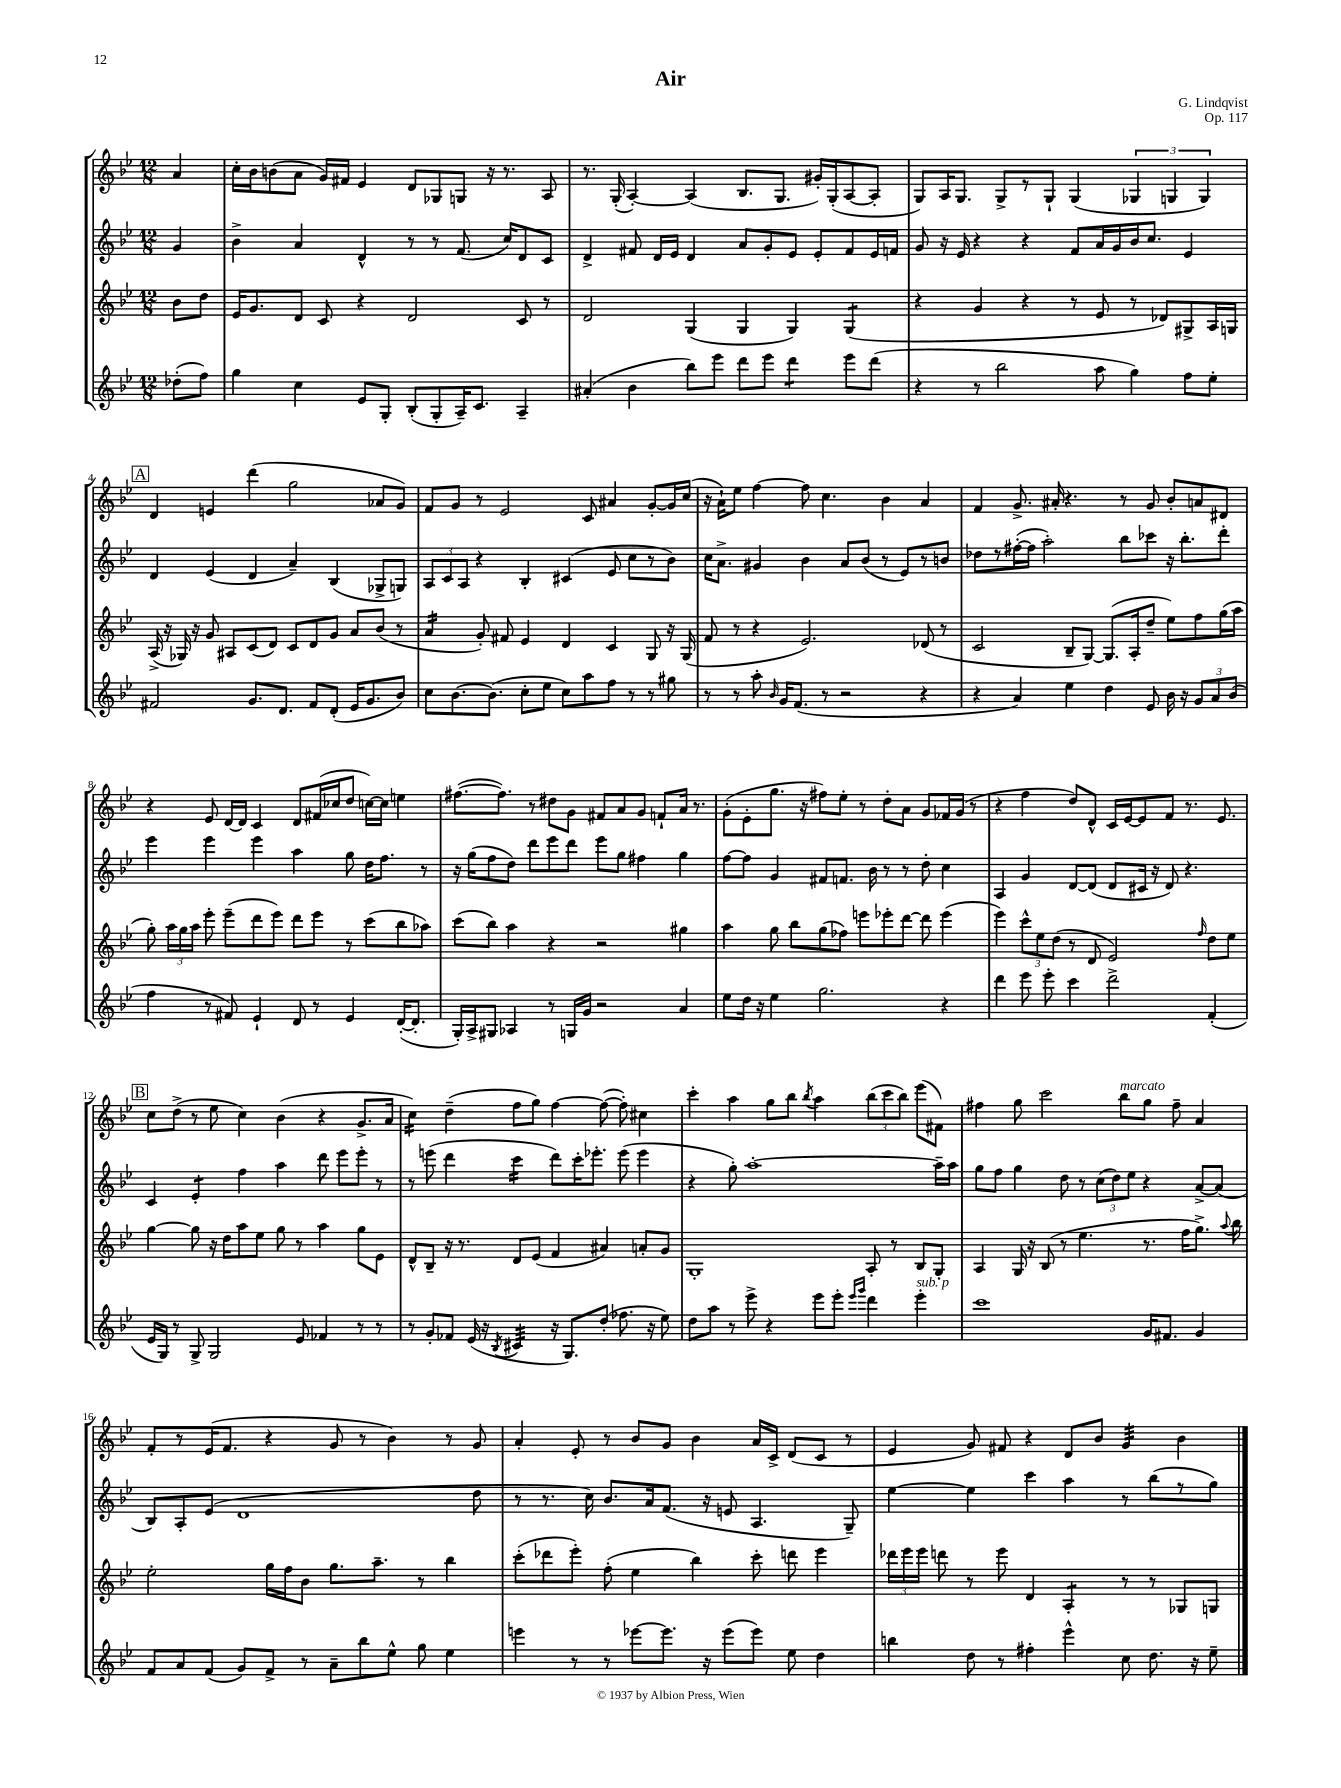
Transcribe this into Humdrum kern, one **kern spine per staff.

**kern	**kern	**kern	**kern
*staff4	*staff3	*staff2	*staff1
*clefG2	*clefG2	*clefG2	*clefG2
*k[b-e-]	*k[b-e-]	*k[b-e-]	*k[b-e-]
*M12/8	*M12/8	*M12/8	*M12/8
(8dd-'	8b-	4g	4a
8ff)	8dd	.	.
=	=	=	=
4gg	16e-	4b-^	16cc'
.	8.g	.	16b-
.	.	.	(8b
4cc	8d	4a	8a
.	8c	.	16g)
.	.	.	16f#
8e-	4r	4d^^	4e-
8G'	.	.	.
(8B-'	2d	8r	8d
8G'	.	8r	8G-
16A~)	.	(8.f	8G
8.c	.	.	.
.	.	.	16r
.	.	16cc)	8.r
4A~	8c	8d	.
.	8r	8c	8A
=	=	=	=
(4a#'	2d	4d^	8.r
.	.	.	(16G'
4b-	.	8f#	[4A')
.	.	16d	.
.	.	16e-	.
8bb-)	(4G	4d	(4A]
8eee-	.	.	.
8ddd	4G	8a	8.B-
8eee-	.	8g'	.
.	.	.	8.G
4ddd	4G)	8e-	.
.	.	8e-'	16g#')
.	.	.	(16G'
8eee-	(4G	8f#	[8A
(8ddd	.	16e-	8A']
.	.	16f	.
=	=	=	=
4r	4r	8g	8G)
.	.	16r	16A
.	.	16e-	8.G
8r	4g	4r	.
2bb-	.	.	8G^
.	4r	4r	8r
.	.	.	8G`
.	8r	8f	(4G
8aa	8e-	16a	.
.	.	16g	.
4gg)	8r	16b-	6G-
.	.	8.cc	.
.	8d-)	.	.
.	.	.	6G
8ff	8G#^	4e-	.
.	.	.	6G)
8ee-'	16A	.	.
.	16G	.	.
=	=	=	=
2f#	(16A^	4d	4d
.	16r	.	.
.	16G-)	.	.
.	16r	.	.
.	8g	(4e-	4e
.	8A#	.	.
8.g	(8c	4d	(4ddd
.	8d)	.	.
8.d	.	.	.
.	8c	4a~)	2gg
8f#	8d	.	.
(8d'	8g	(4B-	.
16e-	8a	.	.
8.g	.	.	.
.	(8b-	8G-^	8a-
8b-)	8r	8G)	8g)
=	=	=	=
8cc	4a	12A	8f
.	.	12c	.
[8.b-	.	.	8g
.	.	12A	.
.	8g')	4r	8r
(8.b-]	.	.	.
.	8f#	.	2e-
8cc'	4e-	4B-'	.
8ee-	.	.	.
8cc)	4d	(4c#	.
8aa	.	.	8c
8ff	4c	8e-	4a#
8r	.	8cc	.
8r	8G	8r	[8g'
8gg#	16r	8b-)	16g]
.	(16G	.	(16cc
=	=	=	=
8r	8f	16cc	16r
.	.	8.a^	16a`)
8r	8r	.	8ee-
8aa'	4r	4g#	[4ff
16qqb-	.	.	.
16g	.	.	.
(8.f	.	.	.
.	2.e-)	4b-	8ff]
8r	.	.	4.cc
2r	.	8a	.
.	.	(8b-	.
.	.	8r	4b-
.	.	8e-)	.
4r	(8d-	8r	4a
.	8r	8b	.
=	=	=	=
4r	2c	8dd-	4f
.	.	8r	.
4a)	.	([16ff#'	8.g^
.	.	16ff#]	.
.	.	2aa')	.
.	.	.	16a#'
4ee-	8B-~	.	4.r
.	[8G)	.	.
4dd	(8.G]	.	.
.	.	8bb-	8r
.	16A'	.	.
8e-	8dd~	8ccc-	8g
16b-	8ee-)	16r	8b-'
16r	.	8.bb-'	.
12g	8ff	.	8a
12a	.	.	.
.	(16gg	8ddd'	8d#
(12b-	.	.	.
.	16aa	.	.
=	=	=	=
4ff	8gg')	4eee-	4r
.	24aa	.	.
.	24gg	.	.
.	24aa	.	.
8r	8eee-'	4eee-	8e-
8f#)	(8eee-~	.	[16d
.	.	.	16d]
4e-`	8ddd	4eee-	4c
.	8eee-)	.	.
8d	8ddd	4aa	8d
8r	8eee-	.	(16f#
.	.	.	16cc-
4e-	8r	8gg	8dd
.	(8ccc	16dd	[16cc)
.	.	8.ff	16cc]
([16d'	8bb-	.	4ee
8.d']	.	.	.
.	8aa-)	8r	.
=	=	=	=
16G')	(8ccc	16r	([8.ff#
16A^	.	(16gg	.
8G#	8bb-)	8ff	.
.	.	.	8.ff#])
4A-	4aa	8dd)	.
.	.	8ddd	8r
8r	4r	8eee-	8dd#
16G	.	8ddd	8g
16g	.	.	.
2r	2r	8eee-	8f#
.	.	8gg	8a
.	.	4ff#	8g
.	.	.	8f`
4a	4gg#	4gg	16a
.	.	.	8.r
=	=	=	=
8ee-	4aa	[8ff	(8g'
16dd	.	8ff]	8e-'
16r	.	.	.
4ee-	8gg	4g	8.gg
.	8bb-	.	.
.	.	.	16r
2.gg	(8gg	8f#	8ff#)
.	8ff-)	8.f	8ee-'
.	8eee	.	8r
.	.	16b-	.
.	8eee-'	8r	8dd'
.	[8ddd	8r	8a
.	8ddd]	8dd'	8g
4r	(4eee-	4cc	16f-
.	.	.	(16g
.	.	.	8r
=	=	=	=
4ddd	4eee-)	4A	4r
8eee-	12ccc^^	4g	4ff
.	12ee-	.	.
8eee-'	.	.	.
.	(12dd	.	.
4ccc	8r	[8d	8dd)
.	8d	(8d]	8d^^
2ddd^	2e-)	8d	16c
.	.	.	[16e-
.	.	16c#	8e-]
.	.	16r	.
.	.	8d)	8f
.	.	4.r	8.r
.	16qqff	.	.
(4f'	8dd	.	.
.	.	.	8.e-
.	8ee-	.	.
=	=	=	=
16e-	[4gg	4c	8cc
16G)	.	.	.
8r	.	.	(8dd^
8G^	8gg]	4e-'	8r
2G	16r	.	8ee-
.	16dd	.	.
.	8aa	4ff	4cc)
.	8ee-	.	.
.	8gg	4aa	(4b-
8e-	8r	.	.
4f-	4aa	8ddd	4r
.	.	8eee-	.
8r	8gg	8eee-'	8.g^
8r	8e-	8r	.
.	.	.	16a
=	=	=	=
8r	8d^^	8r	4cc)
8g'	8B-~	(8eee	.
8f-	16r	4ddd	(4dd~
.	8.r	.	.
(16e-	.	.	.
16r	.	.	.
8qB-	.	.	.
4c#	8d	4ccc	8ff
.	(8e-	.	8gg)
16r	4f	8ddd)	[4ff
8.G)	.	.	.
.	.	16ccc'	.
.	.	8.eee-'	.
(8dd'	4a#)	.	(8ff_
8.ff-	.	(8eee-	8ff'])
.	8a'	4eee-	4cc#
16r	.	.	.
8ee-)	8g	.	.
=	=	=	=
8dd	1G'	4r	4ccc'
8aa	.	.	.
8r	.	8gg')	4aa
8eee-^	.	[1aa'	.
4r	.	.	8gg
.	.	.	8bb-
.	.	.	8qbb-
8eee-	.	.	4aa
8eee-'	.	.	.
16qqeee-	.	.	.
16qqggg	.	.	.
4ddd	8A'	.	(12bb-
.	.	.	12ccc
.	8r	.	.
.	.	.	12bb-)
4eee-'	8B-	.	(8eee-
.	8G'	16aa~]	8f#)
.	.	16aa	.
=	=	=	=
1ccc	4A	8gg	4ff#
.	.	8ff	.
.	16G	4gg	8gg
.	16r	.	.
.	(8B-	.	2ccc
.	8r	8dd	.
.	4.ee-	8r	.
.	.	(12cc	.
.	.	12dd)	.
.	.	.	8bb-
.	.	12ee-	.
16g	8.r	4r	8gg
8.f#	.	.	.
.	.	.	8ff#~
.	16ff	.	.
4g	8.gg^)	[8a^	4a
.	.	(8a]	.
.	8qqaa	.	.
.	16bb-	.	.
=	=	=	=
8f	2ee-'	8B-)	8f'
8a	.	8A'	8r
(8f	.	(8e-	(16e-
.	.	.	8.f
8g)	.	1d	.
8f^	16gg	.	4r
.	16ff	.	.
8r	8b-	.	.
8a~	8.gg	.	8g
8bb-	.	.	8r
.	8.aa~	.	.
8ee-^^	.	.	4b-)
8gg	8r	.	.
4ee-	4bb-	.	8r
.	.	8dd	8g
=	=	=	=
4eee	(8ccc'	8r	4a'
.	8ddd-	8.r	.
8r	8eee-')	.	8e-'
.	.	16cc)	.
8r	(8ff'	8.b-	8r
[8eee-	4ee-	.	8b-
.	.	16a	.
8.eee-]	.	(8.f	8g
.	4bb-)	.	4b-
16r	.	16r	.
(8eee-	.	8e	.
8eee-)	8ccc'	4.A	16a
.	.	.	16c^
8ee-	8ddd	.	(8d
4dd	4eee-	.	8c
.	.	8G~)	8r
=	=	=	=
4bb	24ddd-	[4ee-	4e-
.	24eee-	.	.
.	24eee-	.	.
.	8ddd	.	.
8dd	8r	4ee-]	8g)
8r	8eee-	.	8f#
4ff#'	4d	4ccc	4r
4eee-^^	4A'	4aa	8d
.	.	.	8b-
8cc	8r	8r	4g
8.dd	8r	(8bb-	.
.	8G-	8r	4b-
16r	.	.	.
8ee-~	8G	8gg)	.
==	==	==	==
*-	*-	*-	*-
